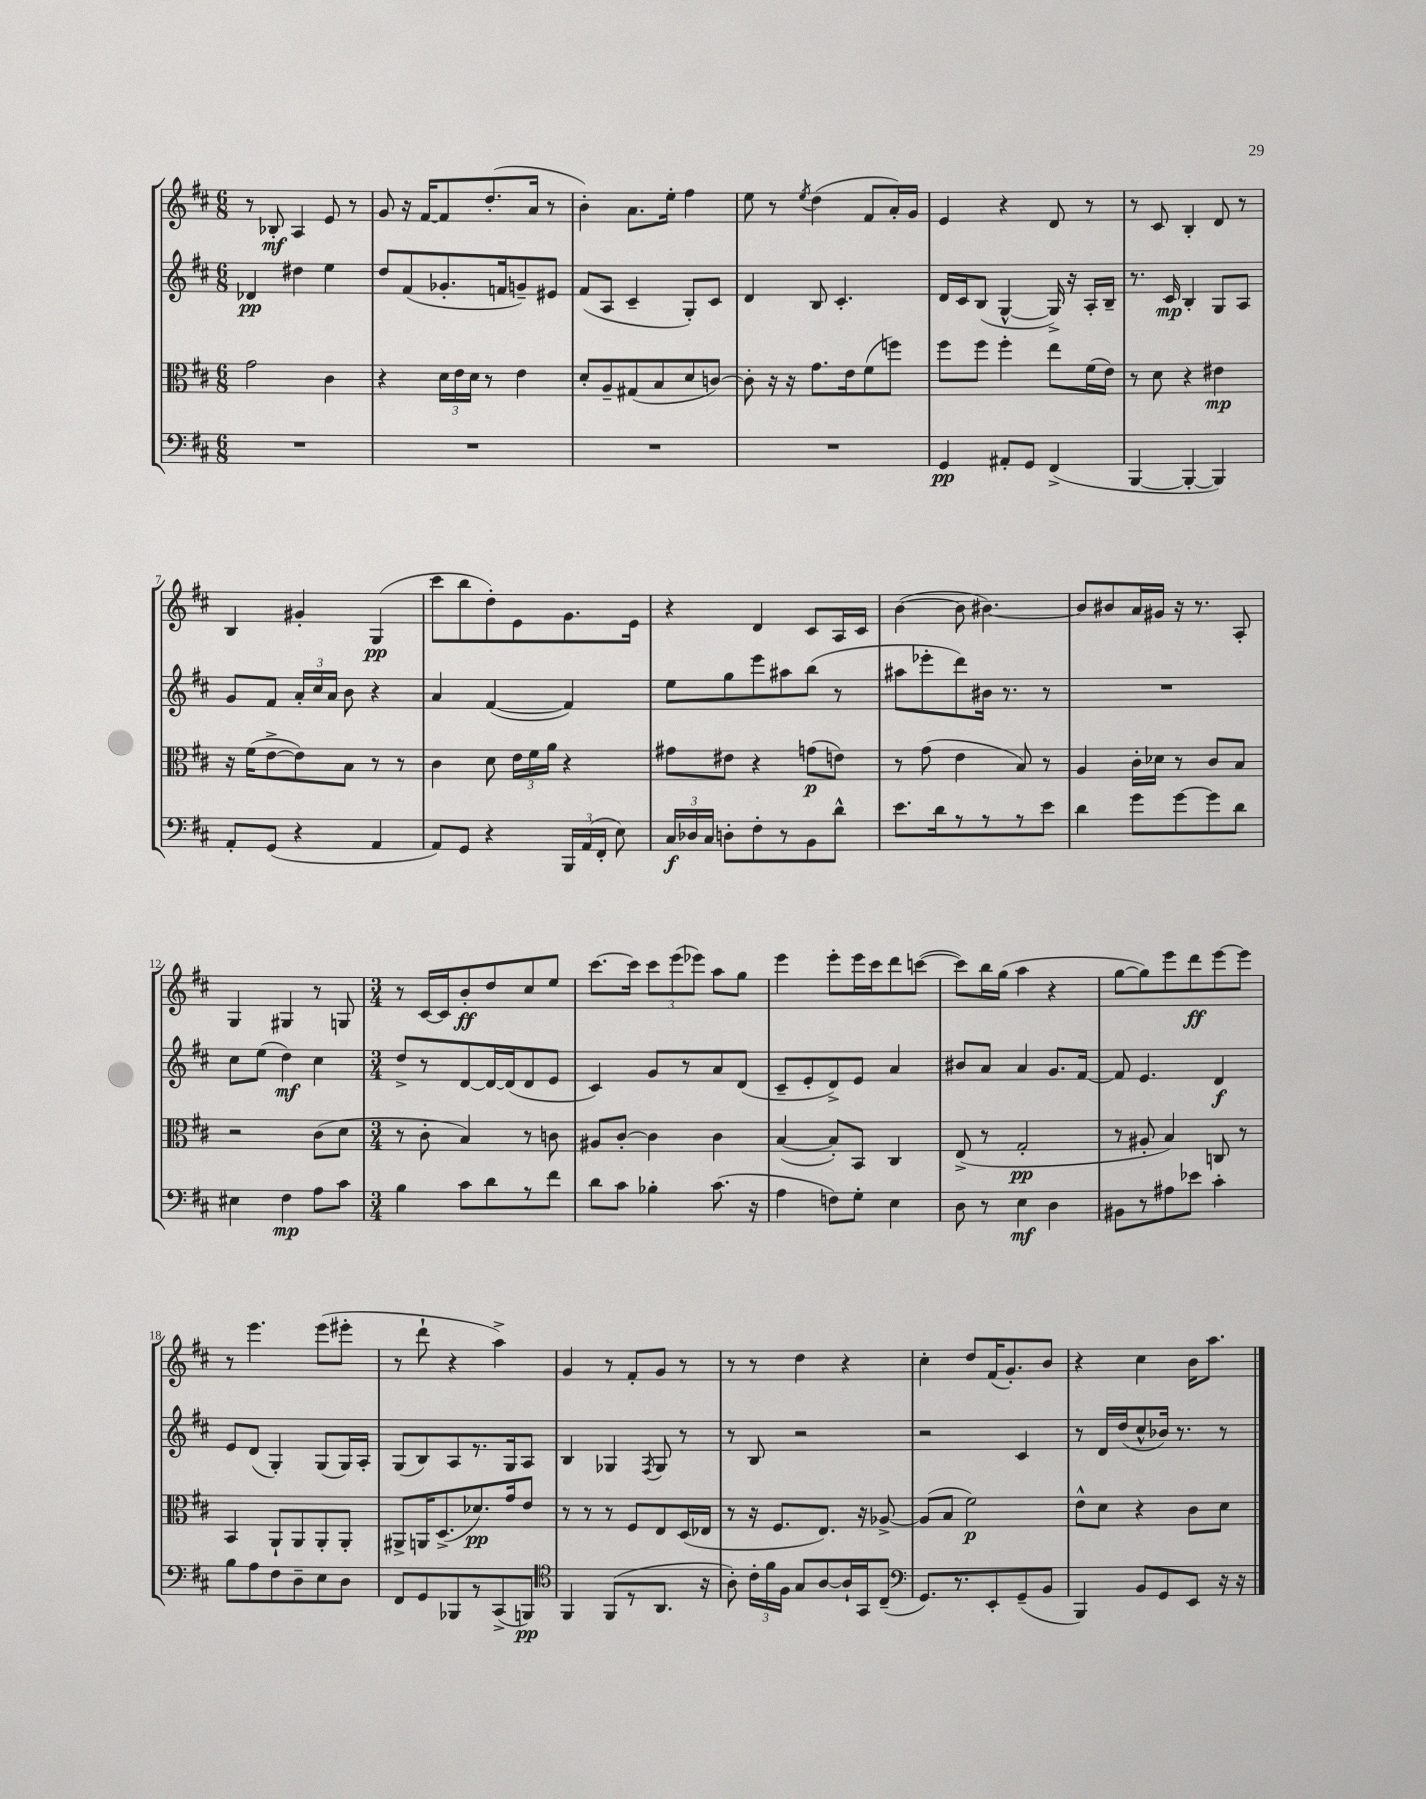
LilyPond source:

<<
\new StaffGroup <<
\new Staff = "s0" {
    \clef treble \key d \major \numericTimeSignature \time 6/8
    \autoBeamOff r8 bes8-.\mf a4 e'8 r8 |
    g'8 r16 fis'16[~ fis'8 d''8.-.( a'16] r8 |
    b'4-.) a'8.[ e''16]-. fis''4 |
    e''8 r8 \acciaccatura { e''8 } d''4( fis'8[ a'16-.) g'16] |
    e'4 r4 d'8 r8 |
    r8 cis'8 b4-. d'8 r8 |
    b4 gis'4-. g4\pp( |
    cis'''8[ b''8 d''8-.) e'8 g'8. e'16] |
    r4 d'4 cis'8[ a16 cis'16] |
    b'4~( b'8 bis'4.~) |
    bis'8[ bis'8 a'16 gis'16] r16 r8. a8-. |
    g4 gis4 r8 g8 |
    \numericTimeSignature \time 3/4 r8 cis'16[~ cis'16 b'8-.\ff d''8 cis''8 e''8] |
    cis'''8.[~ cis'''16] \tuplet 3/2 { cis'''8[ e'''8( ees'''8]) } a''8[ g''8] |
    e'''4 e'''8[-. e'''16 cis'''16 d'''8 c'''8]~( |
    c'''8[) b''16 g''16]( a''4 r4 |
    g''8[~ g''8) e'''8 d'''8\ff e'''8~ e'''8] |
    r8 e'''4. e'''8[( eis'''8]-. |
    r8 d'''8-! r4 a''4->) |
    g'4 r8 fis'8[-. g'8] r8 |
    r8 r8 d''4 r4 |
    cis''4-. d''8[ fis'16( g'8.-.) b'8] |
    r4 cis''4 b'16[ a''8.] \bar "|." |
}
\new Staff = "s1" {
    \clef treble \key d \major \numericTimeSignature \time 6/8
    \autoBeamOff des'4\pp dis''4 e''4 |
    d''8[ fis'8( ges'8.-. f'16 g'8--) eis'8] |
    fis'8[( a8] cis'4-- g8[-.) cis'8] |
    d'4 b8 cis'4.-. |
    d'16[ cis'16 b8]( g4~-^ g16->) r16 a16[-. b16]-- |
    r8. cis'16\mp b4-. g8[ a8] |
    g'8[ fis'8] \tuplet 3/2 { a'16[-. cis''16 a'16] } b'8 r4 |
    a'4 fis'4~( fis'4) |
    e''8[ g''8 e'''8 ais''8 b''8]( r8 |
    ais''8[ ees'''8-. d'''8) bis'16] r8. r8 |
    R2. |
    cis''8[ e''8]( d''4\mf) cis''4 |
    \numericTimeSignature \time 3/4 d''8[-> r8 d'8~ d'16~ d'16( d'8 e'8] |
    cis'4) g'8[ r8 a'8 d'8]( |
    cis'8[-- e'8-. d'8->) e'8] a'4 |
    bis'8[ a'8] a'4 g'8.[ fis'16]~ |
    fis'8 e'4. d'4\f |
    e'8[ d'8]( g4-.) g8[( g16) a16]-. |
    g8[( b8) a8 r8. g16 a8] |
    b4 ges4 \acciaccatura { fis8 } ges8 r8 |
    r8 b8 r2 |
    r2 cis'4 |
    r8 d'16[ d''16( cis''8-^ bes'16]) r8. r8 \bar "|." |
}
\new Staff = "s2" {
    \clef alto \key d \major \numericTimeSignature \time 6/8
    \autoBeamOff g'2 cis'4 |
    r4 \tuplet 3/2 { d'16[ e'16 d'16] } r8 e'4 |
    d'8[-. a8-- gis8( b8 d'8 c'8]~) |
    c'8-. r16 r16 g'8.[ e'16 fis'8( f''8]) |
    fis''8[ fis''8] fis''4-. e''8[ fis'16( e'16]) |
    r8 d'8 r4 eis'4\mp |
    r16 fis'16[( e'8~-> e'8) b8] r8 r8 |
    cis'4 d'8 \tuplet 3/2 { e'16[ fis'16 a'16] } r4 |
    gis'8[ eis'8] r4 g'8[\p( e'8]) |
    r8 g'8( e'4 b8) r8 |
    a4 cis'16[-. des'16] r8 cis'8[ b8] |
    r2 cis'8[( d'8] |
    \numericTimeSignature \time 3/4 r8 cis'8-. b4) r8 c'8 |
    ais8[ cis'8]~-. cis'4 cis'4 |
    b4~( b8[-.) b,8] cis4 |
    e8->( r8 g2-.\pp |
    r8 ais8-. b4) c8 r8 |
    b,4 a,8[-! a,8 a,8-. a,8]-. |
    ais,8[-> a,16 d8.->( des'8.\pp) g'16 e'8] |
    r8 r8 r8 fis8[ e8 d16( ees16] |
    r8 r16 fis8.[ e8.]) r16 aes8~-> |
    aes8[( b8] fis'2\p) |
    e'8[-^ d'8] r4 cis'8[ d'8] \bar "|." |
}
\new Staff = "s3" {
    \clef bass \key d \major \numericTimeSignature \time 6/8
    \autoBeamOff R2. |
    R2. |
    R2. |
    R2. |
    g,4\pp ais,8[-. g,8] fis,4->( |
    b,,4~ b,,4~-. b,,4) |
    a,8[-. g,8]( r4 a,4 |
    a,8[) g,8] r4 \tuplet 3/2 { b,,16[ a,16( fis,16]-. } e8) |
    \tuplet 3/2 { cis16[\f des16 cis16] } d8[-. fis8-. r8 b,8 d'8]-^ |
    e'8.[ d'16 r8 r8 r8 e'8] |
    d'4 g'8[ g'8~ g'8 d'8] |
    eis4 fis4\mp a8[ cis'8] |
    \numericTimeSignature \time 3/4 b4 cis'8[ d'8 r8 fis'8] |
    d'8[ cis'8] bes4-. cis'8.( r16 |
    a4 f8[) g8]-. e4 |
    d8 r8 e4\mf d4 |
    bis,8[ r8 ais8 ees'8] cis'4-. |
    b8[ a8 fis8 d8-- e8 d8] |
    fis,8[ g,8 bes,,8 r8 cis,8->( b,,8]\pp) |
    \clef tenor fis,4 fis,8[( r8 a,8.] r16 |
    a8-.) \tuplet 3/2 { cis'16[-. fis'16 fis16] } g8[ a8~ a16-! g,16 cis8]--( |
    \clef bass g,8.[) r8. e,8-. g,8--( b,8] |
    b,,4) b,8[ g,8 e,8] r16 r16 \bar "|." |
}
>>
>>
